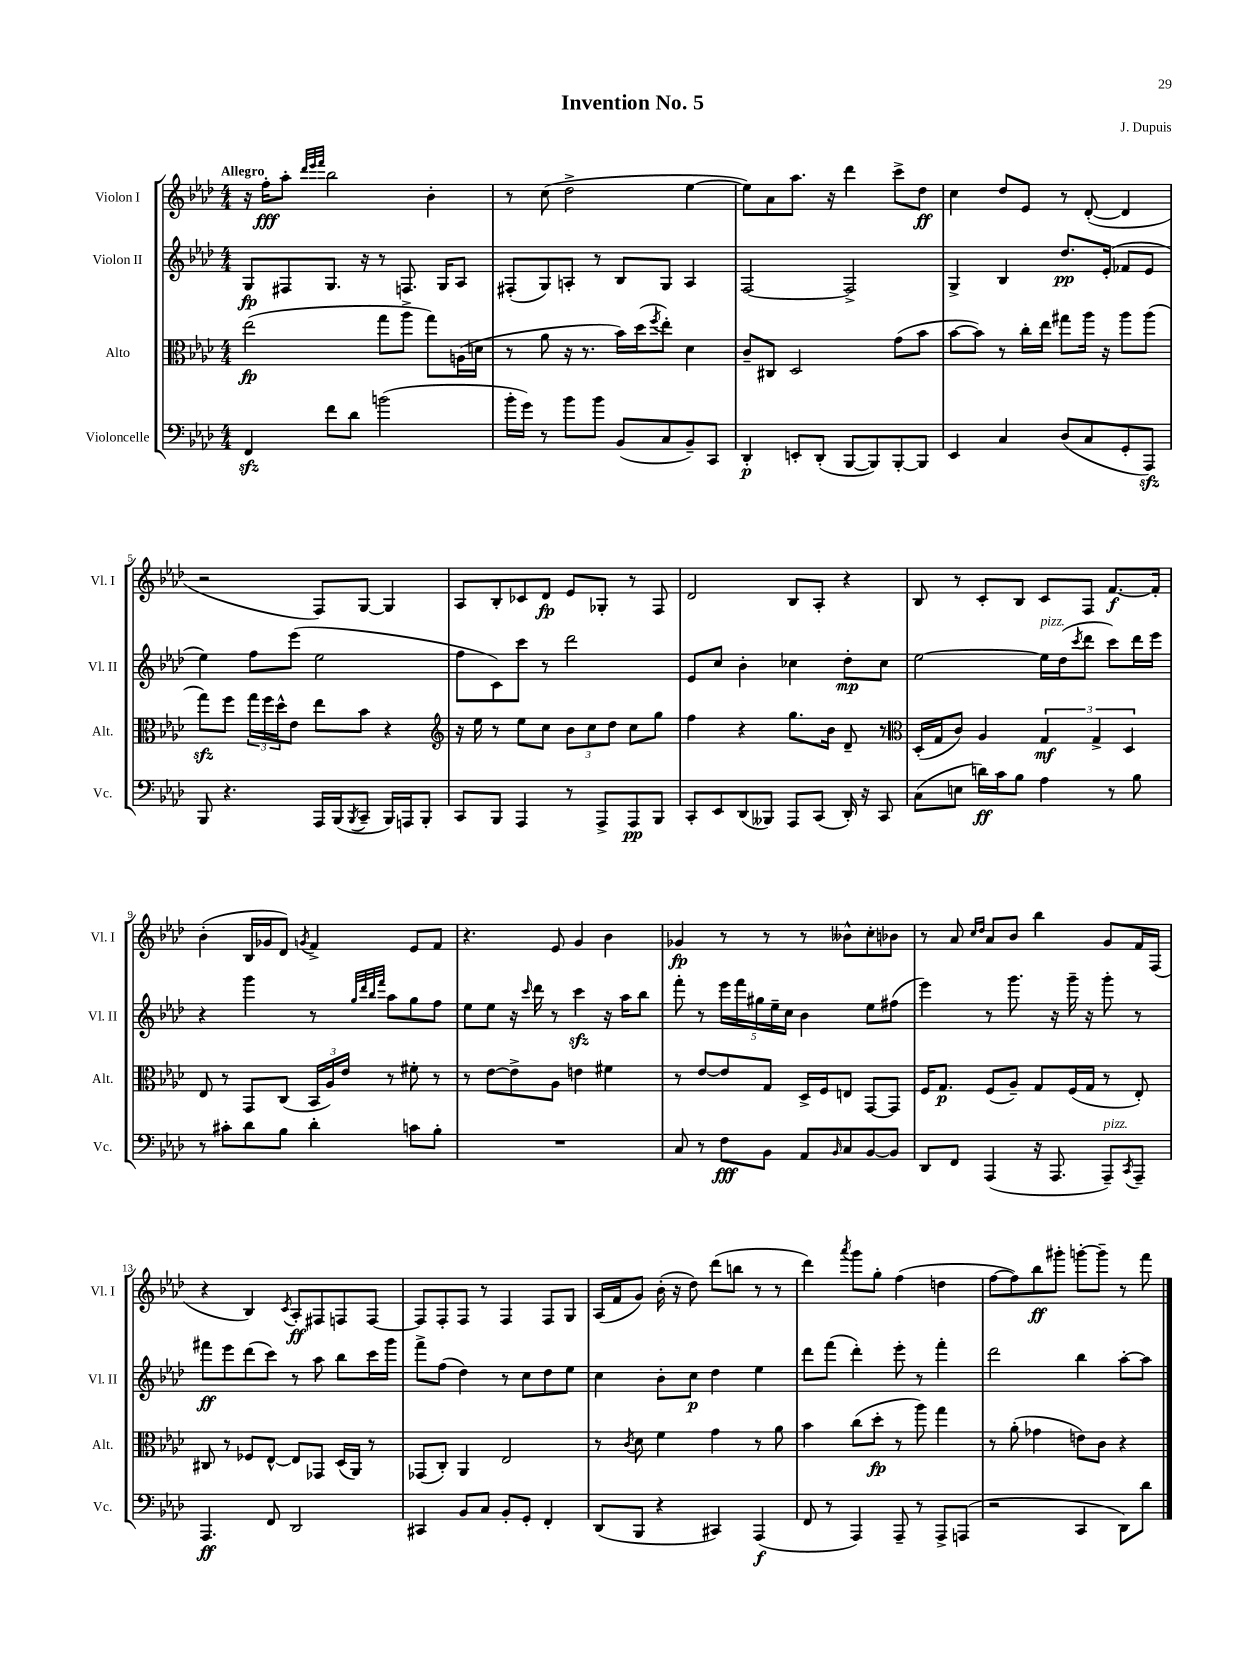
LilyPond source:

\header { title = "Invention No. 5" composer = "J. Dupuis" }
<<
\new StaffGroup <<
\new Staff = "s0" \with { instrumentName = "Violon I" shortInstrumentName = "Vl. I" } {
    \clef treble \key aes \major \numericTimeSignature \time 4/4 \tempo "Allegro"
    r16 f''16-.\fff aes''8-. \grace { des'''32 ees'''32 f'''32 } bes''2 bes'4-. |
    r8 c''8( des''2-> ees''4~ |
    ees''8) aes'8 aes''8. r16 des'''4 c'''8-> des''8\ff |
    c''4 des''8 ees'8 r8 des'8~-.( des'4 |
    r2 f8) g8~ g4 |
    aes8 bes8-. ces'8 des'8\fp ees'8 ges8-. r8 f8 |
    des'2 bes8 aes8-. r4 |
    bes8 r8 c'8-. bes8 c'8 f8 f'8.~\f f'16-. |
    bes'4-.( bes16 ges'16 des'8) \acciaccatura { g'8 } f'4-> ees'8 f'8 |
    r4. ees'8 g'4 bes'4 |
    ges'4\fp r8 r8 r8 beses'8-^ c''8-. bes'8 |
    r8 aes'8 \grace { c''16 des''16 } aes'8 bes'8 bes''4 g'8 f'16 f16( |
    r4 bes4) \acciaccatura { c'8 } aes8-.\ff fis8 f8 f8~ |
    f8 f8-. f8 r8 f4 f8 g8 |
    aes16( f'16 g'8) bes'16-.( r16 des''8) des'''8( b''8 r8 r8 |
    des'''4) \acciaccatura { aes'''8 } g'''8 g''8-. f''4( d''4 |
    f''8~ f''8) bes''8\ff gis'''8-. g'''8~-. g'''8-- r8 f'''8 \bar "|." |
}
\new Staff = "s1" \with { instrumentName = "Violon II" shortInstrumentName = "Vl. II" } {
    \clef treble \key aes \major \numericTimeSignature \time 4/4
    g8\fp fis8 g8. r16 r8 f8. g16 aes8 |
    fis8-.( g8) a8-. r8 bes8 g8 a4 |
    f2~ f2-> |
    g4-> bes4 des''8.\pp ees'16-.( fes'8 ees'8 |
    ees''4) f''8 ees'''8( ees''2 |
    f''8 c'8) c'''8 r8 des'''2 |
    ees'8 c''8 bes'4-. ces''4 des''8-.\mp ces''8 |
    ees''2~ ees''16^\markup { \italic "pizz." } des''16( \acciaccatura { c'''8 } des'''8 c'''8) des'''16 ees'''16 |
    r4 g'''4 r8 \grace { g''32 des'''32 bes''32 f'''32 } aes''8 g''8 f''8 |
    ees''8 ees''8 r16 \grace { c'''16 } des'''16 r8 c'''4\sfz r16 aes''16 bes''8 |
    f'''8-. r8 \tuplet 5/4 { ees'''16 f'''16 gis''16 ees''16-- c''16 } bes'4 ees''8 fis''8( |
    ees'''4) r8 g'''8. r16 g'''16-- r16 g'''8-. r8 |
    fis'''8\ff ees'''8 des'''8( c'''8) r8 aes''8 bes''8 c'''16 g'''16 |
    f'''8-> f''8( des''4) r8 c''8 des''8 ees''8 |
    c''4 bes'8-. c''8\p des''4 ees''4 |
    des'''8 f'''8( des'''4-.) ees'''8-. r8 f'''4-. |
    des'''2 bes''4 aes''8~-. aes''8 \bar "|." |
}
\new Staff = "s2" \with { instrumentName = "Alto" shortInstrumentName = "Alt." } {
    \clef alto \key aes \major \numericTimeSignature \time 4/4
    ees''2\fp( g''8 aes''8-> g''8) a16( d'16 |
    r8 aes'8 r16 r8. bes'16) des''16( \acciaccatura { f''8 } ees''8-.) des'4 |
    c'8-- cis8 des2 g'8( bes'8 |
    bes'8~ bes'8) r8 c''16-. ees''16 gis''8 aes''16 r16 aes''8 aes''8( |
    g''8\sfz) f''8 \tuplet 3/2 { g''16 f''16 des''16-^ } ees'8 ees''8 bes'8 r4 |
    \clef treble r16 ees''16 r8 ees''8 c''8 \tuplet 3/2 { bes'8 c''8 des''8 } c''8 g''8 |
    f''4 r4 g''8. bes'16 des'8-- r8 |
    \clef alto des16-.( g16 c'8) aes4 \tuplet 3/2 { g4\mf g4-> des4 } |
    ees8 r8 g,8 c8( \tuplet 3/2 { bes,16 aes16) ees'16 } r8 fis'8-. r8 |
    r8 ees'8~ ees'8-> aes8 e'4 fis'4 |
    r8 ees'8~ ees'8 g8 des16-> f16 e8 g,8~ g,8 |
    f16 g8.\p f8( aes8--) g8 f16( g16 r8 ees8-.) |
    cis8 r8 fes8 ees8~-^ ees8 ges,8 des16( aes,16) r8 |
    ges,8( c8-.) aes,4 ees2 |
    r8 \acciaccatura { c'8 } des'8 f'4 g'4 r8 aes'8 |
    bes'4 c''8( des''8-.\fp r8 aes''8) g''4 |
    r8 aes'8-.( ges'4 e'8) c'8 r4 \bar "|." |
}
\new Staff = "s3" \with { instrumentName = "Violoncelle" shortInstrumentName = "Vc." } {
    \clef bass \key aes \major \numericTimeSignature \time 4/4
    f,4\sfz f'8 des'8 b'2( |
    bes'16-. g'16) r8 bes'8 bes'8 bes,8( c8 bes,8--) c,8 |
    des,4-.\p e,8-. des,8-.( bes,,8~ bes,,8) bes,,8~-. bes,,8 |
    ees,4 c4 des8( c8 g,8-. aes,,8\sfz) |
    bes,,8 r4. aes,,16 bes,,16( \acciaccatura { bes,,8 } c,8-- bes,,16) a,,16 bes,,8-. |
    c,8 bes,,8 aes,,4 r8 aes,,8-> aes,,8\pp bes,,8 |
    c,8-. ees,8 des,8( beses,,8) aes,,8 c,8( des,16-.) r16 c,8 |
    c8( e8 d'16\ff) c'16 bes8 aes4 r8 bes8 |
    r8 cis'8-. des'8 bes8 des'4-. c'8 bes8-. |
    R1 |
    c8 r8 f8\fff bes,8 aes,8 \grace { bes,16 } c8 bes,8~ bes,8 |
    des,8 f,8 aes,,4( r16 aes,,8. aes,,8--^\markup { \italic "pizz." }) \acciaccatura { c,8 } aes,,8-- |
    aes,,4.\ff f,8 des,2 |
    cis,4 bes,8 c8 bes,8-. g,8-. f,4-. |
    des,8( bes,,8 r4 cis,4) aes,,4\f( |
    f,8 r8 aes,,4) aes,,8-- r8 aes,,8-> a,,8( |
    r2 c,4 des,8) des'8 \bar "|." |
}
>>
>>
